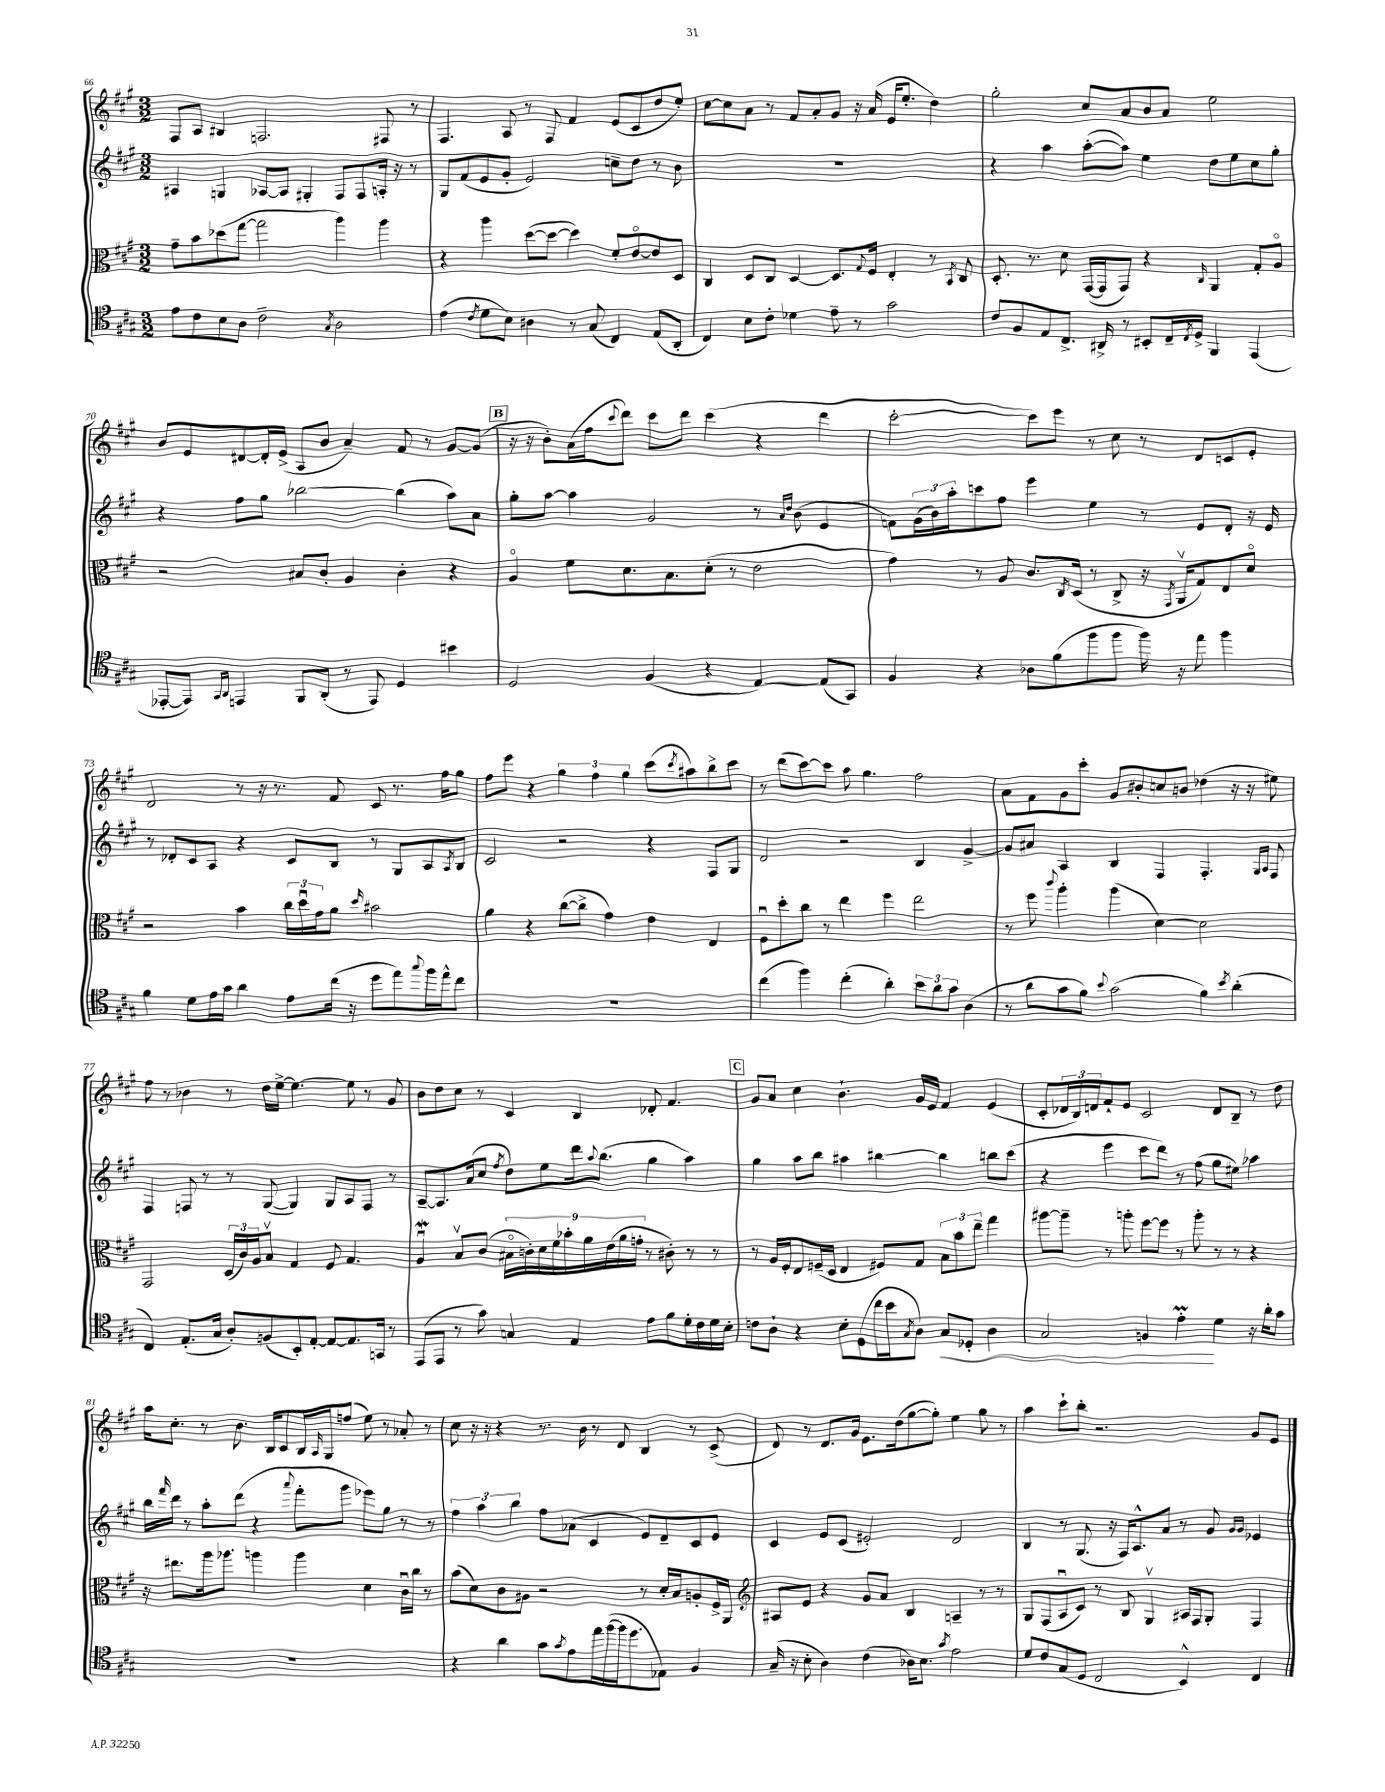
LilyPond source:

<<
\new StaffGroup <<
\new Staff = "s0" {
    \clef treble \key a \major \numericTimeSignature \time 3/2
    fis8 a8 bis4 f2. fis8 r8 |
    fis4. a8 r8 fis8 fis'4 e'8( cis'8 d''8 e''8-.) |
    cis''8~ cis''8 a'8 r8 fis'8 a'8-. gis'8 r16 a'16( e'16 e''8.-. d''4) |
    gis''2-. cis''8 a'8 b'8 a'8 e''2 |
    b'8 e'8 dis'8~ dis'16-. e'16->( a8 b'8 a'4--) fis'8 r8 gis'8~ gis'8( |
    \mark \markup { \box "B" } r16 r16 b'8-.) a'16( fis''16 \appoggiatura { cis'''8 } d'''8) cis'''8 d'''8 cis'''4( r4 d'''4 |
    cis'''2~-. cis'''8) e'''8 r8 cis''8 r8 d'8 c'8 e'8-. |
    d'2 r8 r16 r8. fis'8 cis'8 r8. fis''16 gis''8 |
    fis''8 e'''8 r4 \tuplet 3/2 { gis''4 fis''4 gis''4 } cis'''8( \acciaccatura { cis'''8 } ais''8) b''8-> cis'''8 |
    r8 d'''8( cis'''8~) cis'''8 a''8 gis''4. fis''2 |
    a'8 fis'8 gis'8 cis'''8-. gis'8 bis'8-. c''8 b'8 des''4( r16 r16 eis''8) |
    fis''8 r8 bes'4 r8 d''16 e''16~-> e''4.~ e''8 r8 gis'8 |
    b'8 d''8 cis''8 r8 cis'4 b4 des'8-. fis'4. |
    \mark \markup { \box "C" } gis'8 a'8 cis''4 b'4.-! gis'16 e'16 fis'4 e'4( |
    cis'8-. \tuplet 3/2 { des'16 b16) d'16 } fis'8-! e'8 cis'2 d'8 b8-- r8 d''8 |
    a''16 cis''8.-. r8 b'8. b16 cis'8 b16 \grace { a16 } gis16 f''8( e''8) r8 aes'8-. r8 |
    cis''8 r16 r16 r4 r8. b'16 r8 d'8 b4 r8 cis'8->( |
    d'8) r8 d'8. gis'16 e'8. d''16( gis''8~ gis''8-.) e''4 gis''8 r8 |
    a''4 cis'''8-! b''8-. r2. gis'8 e'8 \bar "|." |
}
\new Staff = "s1" {
    \clef treble \key a \major \numericTimeSignature \time 3/2
    ais4 g4 aes8~ aes8 gis4-. fis8 fis8 a16-. r16 r8 |
    gis8 fis'8( e'8 gis'8-. e'2) c''8-- d''8 r8 b'8 |
    R1. |
    r4 a''4 a''8~-.( a''8) e''4 d''8 e''8 cis''8 gis''8-. |
    r4 fis''8 gis''8 bes''2~ bes''4( a''8) a'8 |
    \mark \markup { \box "B" } gis''8-. a''8~ a''4 gis'2 r8 \grace { a'16 d''16 } b'8( e'4 |
    f'8) \tuplet 3/2 { gis'16( b'16) a''16-. } c'''8 fis''8 e'''4 e''4 r8 e'8 d'8-. r16 e'16 |
    r8 des'8-. cis'8 a8 r4 cis'8 b8 r8 gis8 a8 \acciaccatura { a8 } b8 |
    cis'2 r2 r4 fis8 gis8 |
    d'2 r2 b4 gis'4~-> |
    gis'8 ais'8 a4 b4 fis4 fis4.-. \grace { gis16 a16 } fis8 |
    fis4 f8 r8 r8 gis8~( gis4) gis8 a8 f8 r8 |
    a8~-- a8. a'16( cis''8 \acciaccatura { fis''8 } d''8) e''8 d'''16 \appoggiatura { a''8 } b''8.( gis''4 a''4) |
    \mark \markup { \box "C" } gis''4 a''8 b''8 ais''4 bis''4~ bis''4 b''8 cis'''8( |
    r4 e'''4 cis'''8 d'''8) r8 fis''8( gis''8 eis''8) aes''4 |
    b''16 \grace { fis'''16 } d'''16 r8 a''8-. d'''8( r4 \appoggiatura { a'''8 } fis'''8-. gis'''8 ees'''8) gis''8 r8 r8 |
    \tuplet 3/2 { fis''4 a''4 b''4 } fis''8 aes'8( cis'4 e'8) d'8-- cis'8 e'8 |
    cis'4 e'8 cis'8( eis'2-.) d'2 |
    b4 r8 gis8.( r16 fis16) a8.-^ a'8 r8 gis'8 \grace { gis'16 gis'16 } ees'4 \bar "|." |
}
\new Staff = "s2" {
    \clef alto \key a \major \numericTimeSignature \time 3/2
    gis'8-- b'8 des''8( gis''8~ gis''2 a''4) a''4 |
    r4 a''4 d''8~( d''8~ d''4) fis'8-. e'8~\flageolet e'8 d8 |
    cis4 d8 cis8 d4~ d8. \appoggiatura { gis8 } fis16 e4-. r8 \acciaccatura { b,8 } cis8 |
    d8.-. r8. d'8 gis,16~( gis,16 gis,8) r4 \grace { cis16 } a,4 gis8-. a8\flageolet |
    r2 bis8 cis'8-. a4 cis'4-. r4 |
    \mark \markup { \box "B" } a4\flageolet fis'8 d'8. b8. d'8-.( r8 e'2 |
    gis'4) r8 a8 cis'8. \acciaccatura { cis8 } d16( r8 cis8-> r16 \acciaccatura { gis,8 } a,16\upbow gis8) e8 d'8\flageolet |
    r2 b'4 \tuplet 3/2 { cis''16 d''16\downbow gis'16 } a'8 \grace { d''16 } bis'2 |
    a'4 r4 cis''8~( cis''8-> gis'4) e'4 e4 |
    fis8\downbow d''8-. cis''8 r8 e''4 fis''4 e''2 |
    r8 fis''8 \appoggiatura { cis'''8 } a''4-. a''4( d'4~) d'2 |
    gis,2 \tuplet 3/2 { d16( cis'16) a16 } b8\upbow gis4 fis8 gis4. |
    a4\downbow\mordent b8\upbow cis'8( \tuplet 9/8 { bis16\flageolet c'16-.) d'16 fis'16 bes'16-. a'16 e'16( a'16 g'16-. } r8 cis'8-.) r8 r8 |
    \mark \markup { \box "C" } r8 a16 fis16-. e8 f16--( d16 e4 fis8) gis8 \tuplet 3/2 { b8 b'8 e''8-- } gis''4 |
    ais''8~ ais''8-- r8 a''8-. fis''8~ fis''8 r8 a''8-. r8 r8 r4 |
    r16 eis''8. a''16 aes''8. a''4 a''4 d'4 cis'16\downbow cis''16 r8 |
    b'8( d'8) cis'8 ais8 r2 r8 d'16-. b16 a8-. fis16-> a,16 |
    \clef treble ais8 e'8 r4 gis'8 a'8 b4 a4-- r8 r8 |
    gis8 fis8( a8\downbow cis'8) r8 b8 gis4\upbow ais16 fis16 gis8-. fis4 \bar "|." |
}
\new Staff = "s3" {
    \clef tenor \key a \major \numericTimeSignature \time 3/2
    e'8 cis'8 b8 a8 cis'2-- \acciaccatura { gis8 } a2 |
    e'4( \acciaccatura { cis'8 } d'8 b8) ais4 r8 gis8( cis4) e8( a,8-. |
    cis4) b8 cis'8-. des'4 e'8-- r8 gis'2 |
    cis'8 fis8 e8 cis8.-> ais,16-> r8 bis,8-. cis16-- \acciaccatura { cis8 } d16-> fis,4 e,4( |
    ees,8~-. ees,8) \grace { gis,16 a,16 } e,4 fis,8 a,8-.( r8 e,8) d4 bis'4 |
    \mark \markup { \box "B" } d2 fis4( r4 e4~) e8( gis,8) |
    fis4 r4 aes8 fis'8( fis''8 fis''8 fis''16) r16 e''8 fis''4 |
    fis'4 d'8 e'16 gis'16 a'4 e'8 cis''16( r16 d''8 e''8) \appoggiatura { gis''8 } fis''16 e''16-^ cis''8 |
    R1. |
    cis''4( fis''4) cis''4-.( a'4-.) \tuplet 3/2 { b'8 a'8 gis'8 } a4( |
    r8 a'8 gis'8 fis'8) \appoggiatura { b'8 } gis'2( fis'4) \acciaccatura { b'8 } a'4-.( |
    cis4) e8.-.( gis16 a8-.) f8( b,8-.) e8~-. e8~ e8. g,16 r8 |
    e,8( e,8 r8 gis'8) g4 e4 e'8 fis'8 d'16-. cis'16 d'16 b16-. |
    \mark \markup { \box "C" } c'8 a8-! r4 b8-. d8( cis''16 b'16 \acciaccatura { gis8 } a8) gis8\< des8-. a4 |
    gis2 f4 e'4-.\prall\! d'4 r16 a'16-. gis'8 |
    R1. |
    r4 a'4 gis'8 \acciaccatura { gis'8 } e'8 e''16 fis''16~( fis''16 d''8. ees8) fis4 |
    gis16--( r16 b8-. a4) cis'4( aes16) b8. \acciaccatura { gis'8 } e'2 |
    d'8 cis'8 gis8( d8 cis2 b,4-^) cis4 \bar "|." |
}
>>
>>
\layout { \context { \Score currentBarNumber = #66 } }
